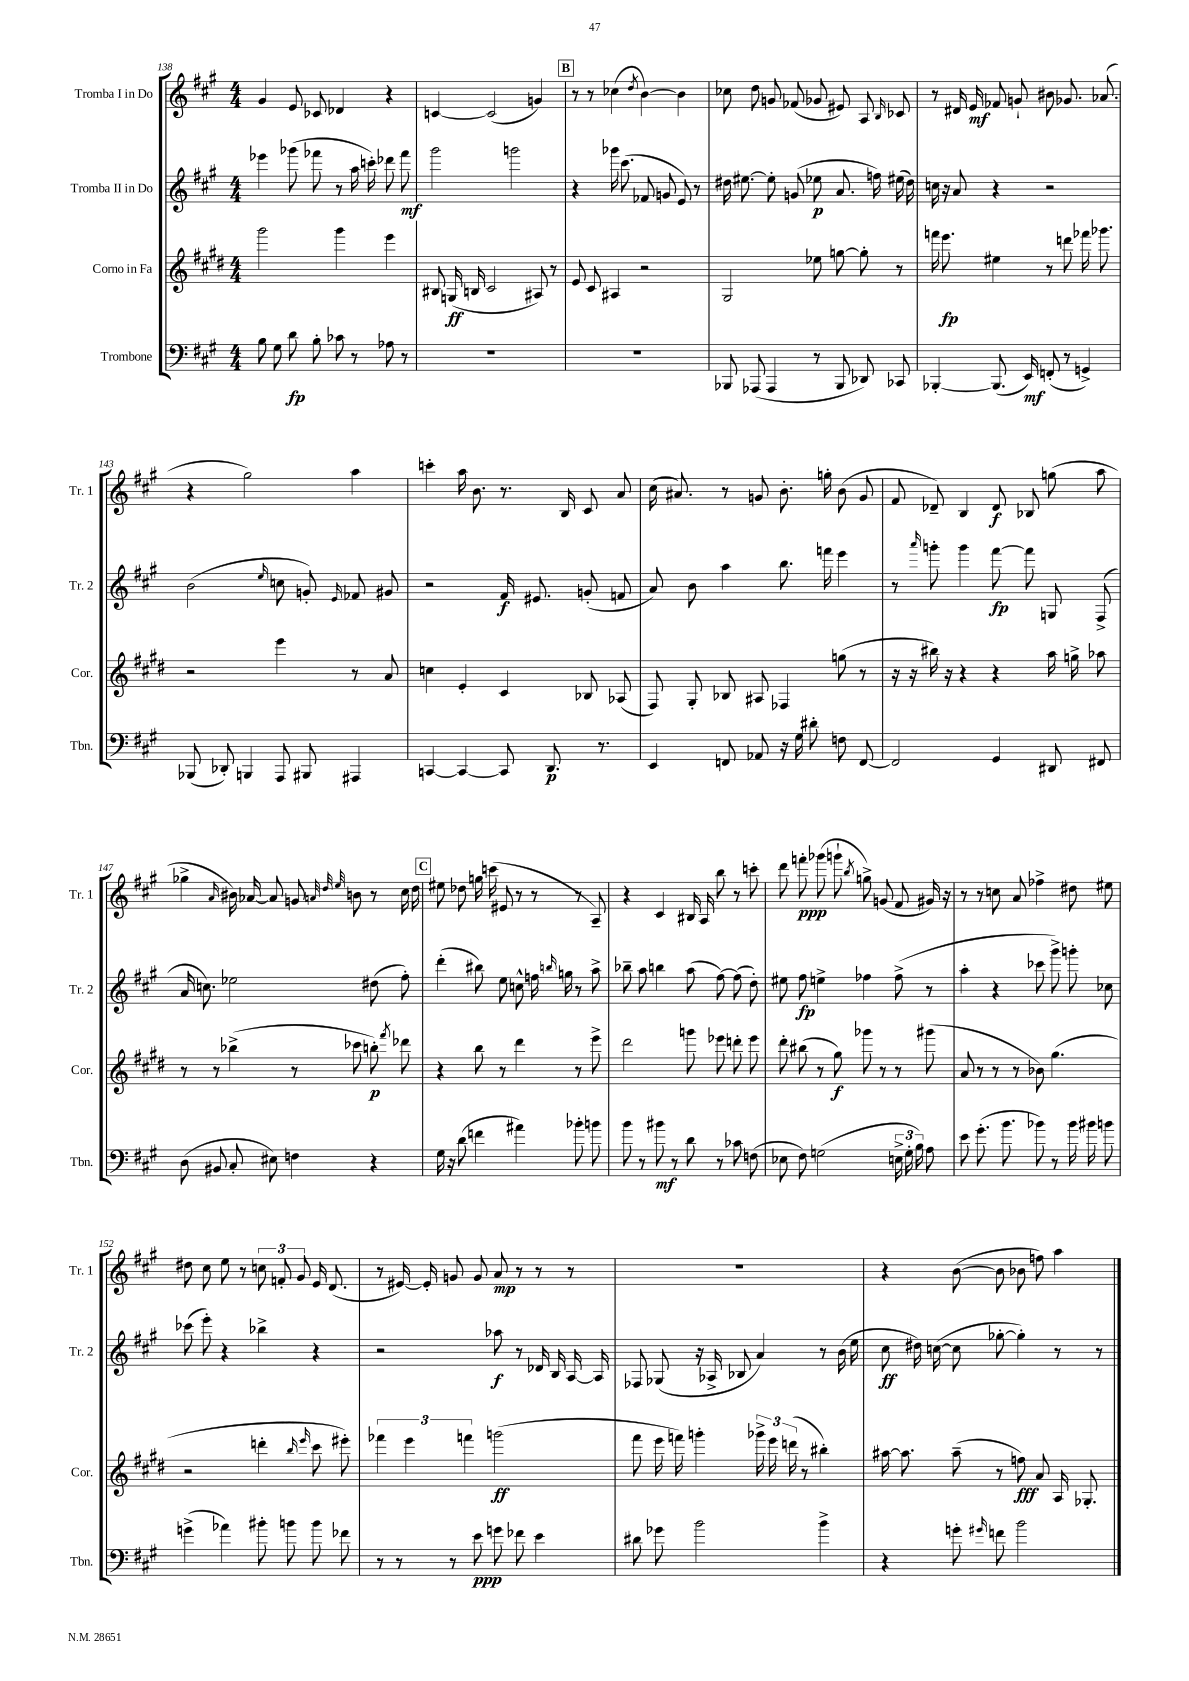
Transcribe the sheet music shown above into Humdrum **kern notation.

**kern	**kern	**kern	**kern
*staff4	*staff3	*staff2	*staff1
*clefF4	*clefG2	*clefG2	*clefG2
*k[f#c#g#]	*k[f#c#g#d#]	*k[f#c#g#]	*k[f#c#g#]
*M4/4	*M4/4	*M4/4	*M4/4
8B	2ggg#	4eee-	4g#
8G#	.	.	.
8d	.	(8ggg-	8e
8B'	.	8fff-	8c-
8c-	4ggg#	8r	4d-
8r	.	16aa	.
.	.	16ccc')	.
8A-	4eee	8ddd-	4r
8r	.	8fff-	.
=	=	=	=
1r	8B#	2ggg#	[4c
.	(16G	.	.
.	16B	.	.
.	2c#	.	(2c]
.	.	2ggg	.
.	8A#)	.	4g)
.	8r	.	.
=	=	=	=
1r	8e	4r	8r
.	8c#	.	8r
.	4A#	16ggg-	(4cc-
.	.	(8.ccc#	.
.	.	.	8qdd
.	2r	8f-	[4b)
.	.	8g	.
.	.	8e)	4b]
.	.	8r	.
=	=	=	=
8BBB-	2G#	16dd#	8cc-
.	.	[8.ee#	.
(8AAA-	.	.	8dd
4AAA-	.	8ee#']	8g
.	.	(8g	(8f-
8r	8ee-	8ee-	8g-
8BBB-	[8gg	8.a	8e#)
8DD-)	8gg']	.	8A
.	.	16ff)	.
.	.	.	16qqB
8CC-	8r	(16ee#	8c-
.	.	16dd#)	.
=	=	=	=
[4BBB-'	16fff	16cc	8r
.	8.eee	16r	.
.	.	8a	16d#
.	.	.	16e
(8.BBB-]	4ee#	4r	8f-
.	.	.	8g`
16EE)	.	.	.
(8FF'	8r	2r	8b#
8r	8ddd	.	8.g-
4GG^)	16fff-	.	.
.	8.ggg-	.	(8.a-
=	=	=	=
(8BBB-	2r	(2b	4r
8DD-')	.	.	.
4BBB	.	.	2gg#)
.	.	16qqee	.
8AAA	4eee	8cc	.
8BBB#	.	8g')	.
.	.	16qqe	.
4AAA#	8r	8f-	4aa
.	8a	8g#	.
=	=	=	=
[4CC	4cc	2r	4ccc'
4CC_	4e'	.	16aa
.	.	.	8.b
8CC]	4c#	16f#	8.r
.	.	8.e#	.
8.DD	.	.	.
.	.	.	16B
.	8B-	(8g'	8c#
8.r	.	.	.
.	(8A-	8f	8a
=	=	=	=
4EE	8F#)	8a)	(16cc#
.	.	.	8.a#)
.	8G#'	8b	.
8FF	8B-	4aa	8r
8AA-	8A#	.	8g
16r	4F-	8.bb	8.b'
16G#	.	.	.
8d#'	.	.	.
.	.	16fff	16gg'
8F	(8gg	4eee	(8b
[8FF	8r	.	8g
=	=	=	=
2FF]	16r	8r	8f#
.	16r	.	.
.	.	16qqaaa	.
.	16bb#)	8ggg'	8d-~)
.	16r	.	.
.	4r	4ggg	4B
4GG#	4r	[8fff#	8d-
.	.	8fff#]	8B-
8DD#	16aa	8G	(8gg
.	16gg^	.	.
8FF#	8aa-	(8F#^	8aa
=	=	=	=
(8D	8r	16a	4gg-^
.	.	8.cc)	.
8BB#	8r	.	.
.	.	.	16qqa
8C#'	(4bb-^	2ee-	16b#)
.	.	.	[16a-
8E#)	.	.	8a-]
4F	8r	.	8g
.	.	.	32qqa
.	.	.	32qqdd
.	.	.	32qqee
.	8ccc-	.	8b
4r	8bb')	(8dd#	8r
.	8qfff#	.	.
.	8ddd-	8ff#')	16cc#
.	.	.	16dd
=	=	=	=
16G#	4r	(4ddd'	8ee#
16r	.	.	.
(8d	.	.	8dd-
4f	8bb	8bb#)	16gg
.	.	.	(16ccc
.	8r	8ee	8e#
4a#)	4ddd#	8cc^^	8r
.	.	16ff	8r
.	.	16qqbb	.
.	.	16gg	.
8b-'	8r	8r	8r
8b	8eee^	8aa^	8A~)
=	=	=	=
8b	2ddd#	8bb-~	4r
8r	.	8aa	.
8b#	.	4bb	4c#
8r	.	.	.
8d	8ggg	(8aa	16B#
.	.	.	16A
8r	8eee-	[8ff#)	8bb
8c-	8ddd'	(8ff#]	8r
(8F	8eee-	8dd')	8ccc'
=	=	=	=
8E-	8ddd#'	8ee#	8ddd
8F#)	(8bb#	8ff#	8fff'
(2G	8r	4ee^	(8ggg-
.	8gg#)	.	8ggg`
.	.	.	8qbb
.	8ggg-	4ff-	8gg^)
.	8r	.	(8g
24E^	8r	(8ff-^	8f#
24G'	.	.	.
24B)	.	.	.
8A	(8ggg#	8r	16g#)
.	.	.	16r
=	=	=	=
8e	8a	4aa'	8r
(8.g#'	8r	.	8r
.	8r	4r	8cc
8.b	.	.	.
.	8r	.	8a
8b-)	8b-)	8ccc-	4ff-^
8r	(4.gg#	8ggg#^)	.
16b-	.	8ggg'	8dd#
16b#	.	.	.
8b	.	8cc-	8ee#
=	=	=	=
(4g^	2r	(8ccc-	8dd#
.	.	8eee')	8cc#
4a-)	.	4r	8ee
.	.	.	8r
8b#'	4ddd'	4bb-^	12cc
.	.	.	12f'
8b	.	.	.
.	.	.	12g#
.	16qqbb	.	.
.	16qqeee	.	.
8b	8ccc#	4r	16e
.	.	.	(8.d
8f-	8eee#')	.	.
=	=	=	=
8r	6fff-	2r	8r
8r	.	.	[16e#)
.	6eee	.	.
.	.	.	16e#']
8r	.	.	8g
.	6fff	.	.
8e	.	.	8g
8g	(2ggg	8aa-	8a
8f-	.	8r	8r
4e	.	16d-	8r
.	.	16B	.
.	.	[16A	8r
.	.	16A]	.
=	=	=	=
8d#	8fff#	8F-	1r
8g-	16eee	(8G-	.
.	16fff)	.	.
2b	4ggg'	16r	.
.	.	16A-^	.
.	.	8B-	.
.	24ggg-^	4a)	.
.	24eee	.	.
.	(24ddd	.	.
.	8r	.	.
4b^	4bb#')	8r	.
.	.	(16b	.
.	.	16ee	.
=	=	=	=
4r	[16aa#	8cc#	4r
.	8.aa#]	.	.
.	.	16dd#)	.
.	.	([16cc	.
8g'	(8aa#~	8cc]	([8b
16qqg#	.	.	.
8f	8r	[8gg-'	8b]
2b	8ff)	4gg-'])	8b-
.	8a	.	8ff)
.	16A	8r	4aa
.	8.G-'	.	.
.	.	8r	.
==	==	==	==
*-	*-	*-	*-
